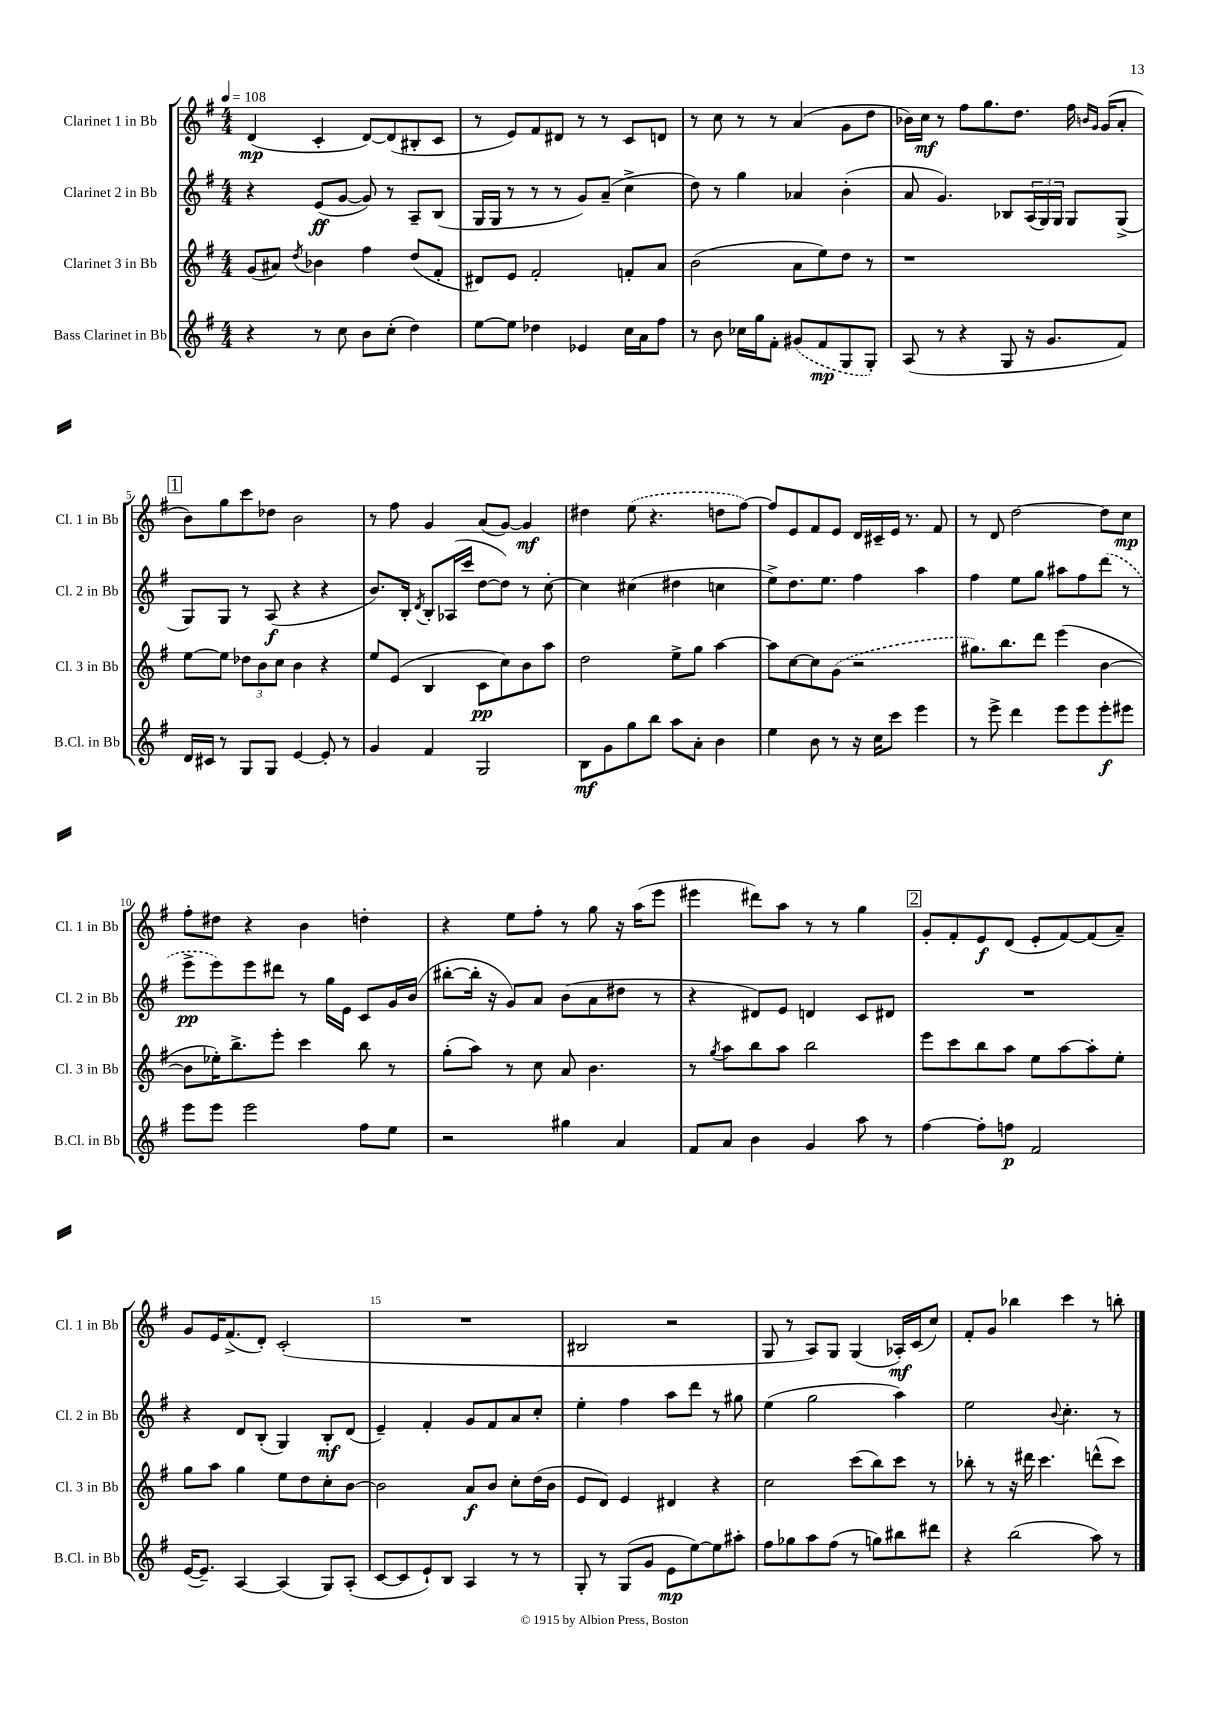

**kern	**kern	**kern	**kern
*staff4	*staff3	*staff2	*staff1
*clefG2	*clefG2	*clefG2	*clefG2
*k[f#]	*k[f#]	*k[f#]	*k[f#]
*M4/4	*M4/4	*M4/4	*M4/4
*MM108	*MM108	*MM108	*MM108
4r	(8g	4r	(4d
.	8a#)	.	.
.	8qdd	.	.
8r	4b-	(8e	4c'
8cc	.	[8g	.
8b	4ff#	8g])	[8d)
(8cc'	.	8r	(8d]
4dd)	(8dd	8A~	8B#'
.	8f#'	(8B	8c
=	=	=	=
[8ee	8d#)	16G	8r
.	.	16G	.
8ee]	8e	8r	8e)
4dd-	2f#'	8r	8f#
.	.	8r	8d#
4e-	.	8g)	8r
.	.	(8a~	8r
16cc	8f'	4cc^	8c
16a	.	.	.
8ff#	8a	.	8d
=	=	=	=
8r	(2b	8dd)	8r
8b	.	8r	8cc
16cc-	.	4gg	8r
16gg	.	.	.
8f#'	.	.	8r
(8g#	8a	4a-	(4a
8f#	8ee)	.	.
8G	8dd	(4b'	8g
8G')	8r	.	8dd
=	=	=	=
(8A	1r	8a	16b-)
.	.	.	16cc
8r	.	4.g)	8r
4r	.	.	8ff#
.	.	.	8.gg
8G	.	8B-	.
.	.	.	8.dd
16r	.	(24A	.
.	.	24G)	.
8.g	.	.	.
.	.	24G	.
.	.	8G	16ff#
.	.	.	16qqb
.	.	.	16qqg
.	.	.	(16g
8f#)	.	(8G^	8a'
=	=	=	=
16d	[8ee	8G)	8b)
16c#	.	.	.
8r	8ee]	8G	8gg
8G	12dd-	8r	8ccc
.	12b	.	.
8G	.	(8A	8dd-
.	12cc	.	.
[4e	4b	4r	2b
8e']	4r	4r	.
8r	.	.	.
=	=	=	=
4g	8ee	8.b)	8r
.	(8e	.	8ff#
.	.	16B'	.
.	.	8qd	.
4f#	4B	8B'	4g
.	.	(16A-	.
.	.	16ccc	.
2G	8c	[8dd	(8a
.	8cc)	8dd])	[8g)
.	8b	8r	4g]
.	8aa	[8cc'	.
=	=	=	=
8B	2dd	4cc]	4dd#
8g	.	.	.
8gg	.	(4cc#	(8ee
8bb	.	.	4.r
8aa	8ee^	4dd#	.
8a'	8gg	.	.
4b	[4aa	4cc	8dd
.	.	.	[8ff#)
=	=	=	=
4ee	8aa]	8ee^)	8ff#]
.	[8cc	8.dd	8e
8b	8cc]	.	8f#
.	.	8.ee	.
8r	(8g	.	8e
16r	2r	4ff#	16d
16cc	.	.	16c#~
8ccc	.	.	16e
.	.	.	8.r
4eee	.	4aa	.
.	.	.	8f#
=	=	=	=
8r	8.gg#)	4ff#	8r
8eee^	.	.	8d
.	8.bb	.	.
4ddd	.	8ee	[2dd
.	8ddd	8gg	.
8eee	(4eee	8aa#	.
8eee	.	8ff#	.
8eee'	[4b	(8ddd	8dd]
8eee#	.	8r	8cc
=	=	=	=
8eee	8b]	8eee^	8ff#'
8eee	16ee-')	8eee)	8dd#
.	8.bb^	.	.
2eee	.	8eee	4r
.	8eee'	8ddd#	.
.	4ccc	8r	4b
.	.	16gg	.
.	.	16e	.
8ff#	8bb	8c	4dd'
8ee	8r	16g	.
.	.	(16b	.
=	=	=	=
2r	(8gg'	[8bb#'	4r
.	8aa)	16bb#']	.
.	.	16r	.
.	8r	8g)	8ee
.	8cc	8a	8ff#'
4gg#	8a	(8b	8r
.	4.b	8a	8gg
4a	.	8dd#	16r
.	.	.	(16aa
.	.	8r	8eee
=	=	=	=
8f#	8r	4r	4eee#
.	8qgg	.	.
8a	8aa	.	.
4b	8bb	8d#)	8ddd#)
.	8aa	8e	8aa
4g	2bb	4d	8r
.	.	.	8r
8aa	.	8c	4gg
8r	.	8d#	.
=	=	=	=
[4ff#	8eee	1r	8g'
.	8ccc	.	8f#'
8ff#']	8bb	.	8e
8ff	8aa	.	(8d
2f#	8ee	.	8e'
.	[8aa	.	[8f#)
.	8aa']	.	(8f#]
.	8ee'	.	8a~)
=	=	=	=
([16e	8gg	4r	8g
8.e~])	.	.	.
.	8aa	.	16e
.	.	.	(8.f#^
[4A	4gg	8d	.
.	.	(8B'	8d')
(4A]	8ee	4G)	(2c'
.	8dd	.	.
8G)	8cc'	8B'	.
(8A'	[8b	(8d	.
=	=	=	=
[8c	2b]	4e~)	1r
8c]	.	.	.
8e`)	.	4f#'	.
8B	.	.	.
4A	8a	8g	.
.	8b	8f#	.
8r	8cc'	8a	.
8r	(16dd	8cc'	.
.	16b	.	.
=	=	=	=
8G'	8e	4ee'	2B#
8r	8d)	.	.
(8G	4e	4ff#	.
8g	.	.	.
8e	4d#	8aa	2r
[8ee)	.	8ddd	.
8ee]	4r	8r	.
8aa#'	.	8gg#	.
=	=	=	=
8ff#	2cc	(4ee	8G
8gg-	.	.	8r
8aa	.	2gg	8A)
(8ff#	.	.	8G
8r	(8ccc	.	(4G
8gg)	8bb)	.	.
8bb#	8ccc	4aa)	16A-')
.	.	.	(16c
8ddd#	8r	.	8cc)
=	=	=	=
4r	8bb-'	2ee	8f#'
.	8r	.	8g
(2bb	16r	.	4bb-
.	16ddd#	.	.
.	4.ccc	.	.
.	.	8qqb	.
.	.	4.cc'	4ccc
8aa)	(8ddd^^	.	8r
8r	8ccc)	8r	8bb'
==	==	==	==
*-	*-	*-	*-
